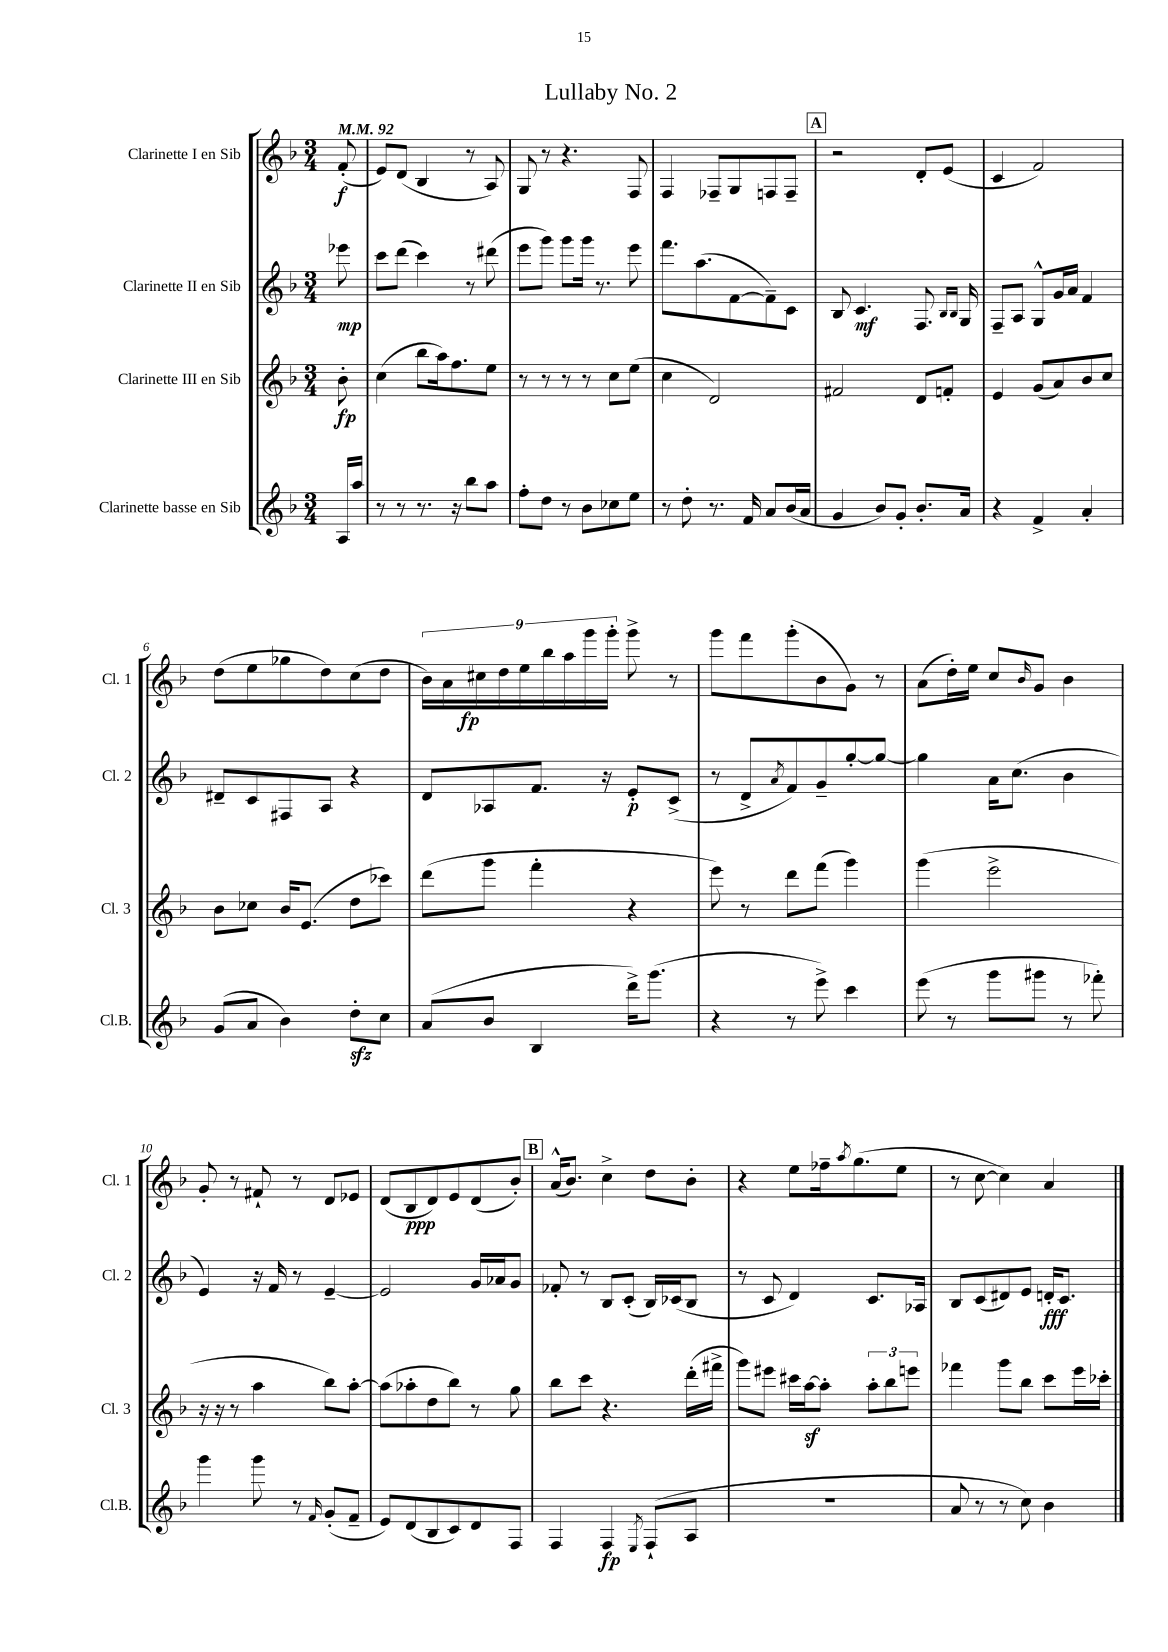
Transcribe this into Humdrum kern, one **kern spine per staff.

**kern	**kern	**kern	**kern
*staff4	*staff3	*staff2	*staff1
*clefG2	*clefG2	*clefG2	*clefG2
*k[b-]	*k[b-]	*k[b-]	*k[b-]
*M3/4	*M3/4	*M3/4	*M3/4
*MM92	*MM92	*MM92	*MM92
16A	8b-'	8eee-	(8f'
16aa	.	.	.
=	=	=	=
8r	(4cc	8ccc	8e)
8r	.	(8ddd	(8d
8.r	8bb-	4ccc)	4B-
.	16aa)	.	.
16r	8.ff	.	.
8bb-	.	8r	8r
8aa	8ee	(8ddd#	8A)
=	=	=	=
8ff'	8r	8eee	8G
8dd	8r	8ggg)	8r
8r	8r	8ggg	4.r
8b-	8r	16ggg	.
.	.	8.r	.
8cc-	8cc	.	.
8ee	(8ee	8eee	8F
=	=	=	=
8r	4cc	8.fff	4F
8dd'	.	.	.
.	.	(8.aa	.
8.r	2d)	.	8F-~
.	.	[8f	8G
16f	.	.	.
8a	.	8f~])	8F
(16b-	.	8c	8F~
16a	.	.	.
=	=	=	=
4g	2f#	8B-	2r
.	.	4.c	.
8b-)	.	.	.
8g'	.	.	.
8.b-'	8d	8.F	8d'
.	8f'	.	(8e
.	.	16qqB-	.
.	.	16qqB-	.
16a	.	16G	.
=	=	=	=
4r	4e	8F~	4c
.	.	8A	.
4f^	(8g	8G^^	2f)
.	8a)	16g	.
.	.	16a	.
4a'	8b-	4f	.
.	8cc	.	.
=	=	=	=
(8g	8b-	8d#~	(8dd
8a	8cc-	8c	8ee
4b-)	16b-	8F#	8gg-
.	(8.e	.	.
.	.	8A	8dd)
8dd'	8dd	4r	(8cc
8cc	8ccc-)	.	8dd
=	=	=	=
(8a	(8ddd	8d	18b-)
.	.	.	18a
.	.	.	18cc#
8b-	8ggg	8A-	.
.	.	.	18dd
.	.	.	18ee
4B-	4fff'	8.f	.
.	.	.	18bb-
.	.	.	18aa
.	.	.	18ggg
.	.	16r	.
.	.	.	18ggg'
16ddd^)	4r	8e'	8ggg^
(8.ggg	.	.	.
.	.	(8c^	8r
=	=	=	=
4r	8eee)	8r	8ggg
.	8r	8d^	8fff
.	.	8qa	.
8r	8ddd	8f)	(8ggg'
8eee^)	(8fff	8g~	8b-
4ccc	4ggg)	[8gg'	8g)
.	.	8gg_	8r
=	=	=	=
(8eee	(4ggg	4gg]	(8a
8r	.	.	16dd')
.	.	.	16ee
8ggg	2eee^	16a	8cc
.	.	(8.cc	.
.	.	.	16qqb-
8ggg#	.	.	8g
8r	.	4b-	4b-
8fff-')	.	.	.
=	=	=	=
4ggg	16r	4e)	8g'
.	16r	.	.
.	8r	.	8r
8ggg	4aa	16r	8f#`
.	.	16f	.
8r	.	8r	8r
16qqf	.	.	.
(8g'	8bb-)	[4e~	8d
8f~	[8aa'	.	8e-
=	=	=	=
8e)	(8aa]	2e]	(8d
(8d	8aa-'	.	8B-
8B-	8dd	.	8d)
8c)	8bb-)	.	8e
8d	8r	16g	(8d
.	.	16a-	.
8F	8gg	8g	8b-')
=	=	=	=
4F	8bb-	8f-'	(16a^^
.	.	.	8.b-)
.	8ccc	8r	.
4F	4.r	8B-	4cc^
.	.	(8c'	.
8qE	.	.	.
(8F`	.	16B-)	8dd
.	.	(16c-	.
8A	(16ddd'	8B-	8b-'
.	16fff#^	.	.
=	=	=	=
2.r	8ggg)	8r	4r
.	8eee#	8c	.
.	16ccc#	4d)	8ee
.	[16aa	.	.
.	8aa']	.	16ff-~
.	.	.	8qaa
.	.	.	(8.gg
.	12aa'	8.c	.
.	12bb-	.	.
.	.	.	8ee
.	12eee	.	.
.	.	16A-	.
=	=	=	=
8a	4fff-	8B-	8r
8r	.	(8c	[8cc
8r	8ggg	8d#)	4cc])
8cc)	8bb-	8e	.
4b-	8ccc	16d'	4a
.	.	8.c	.
.	16eee	.	.
.	16ccc-'	.	.
==	==	==	==
*-	*-	*-	*-
